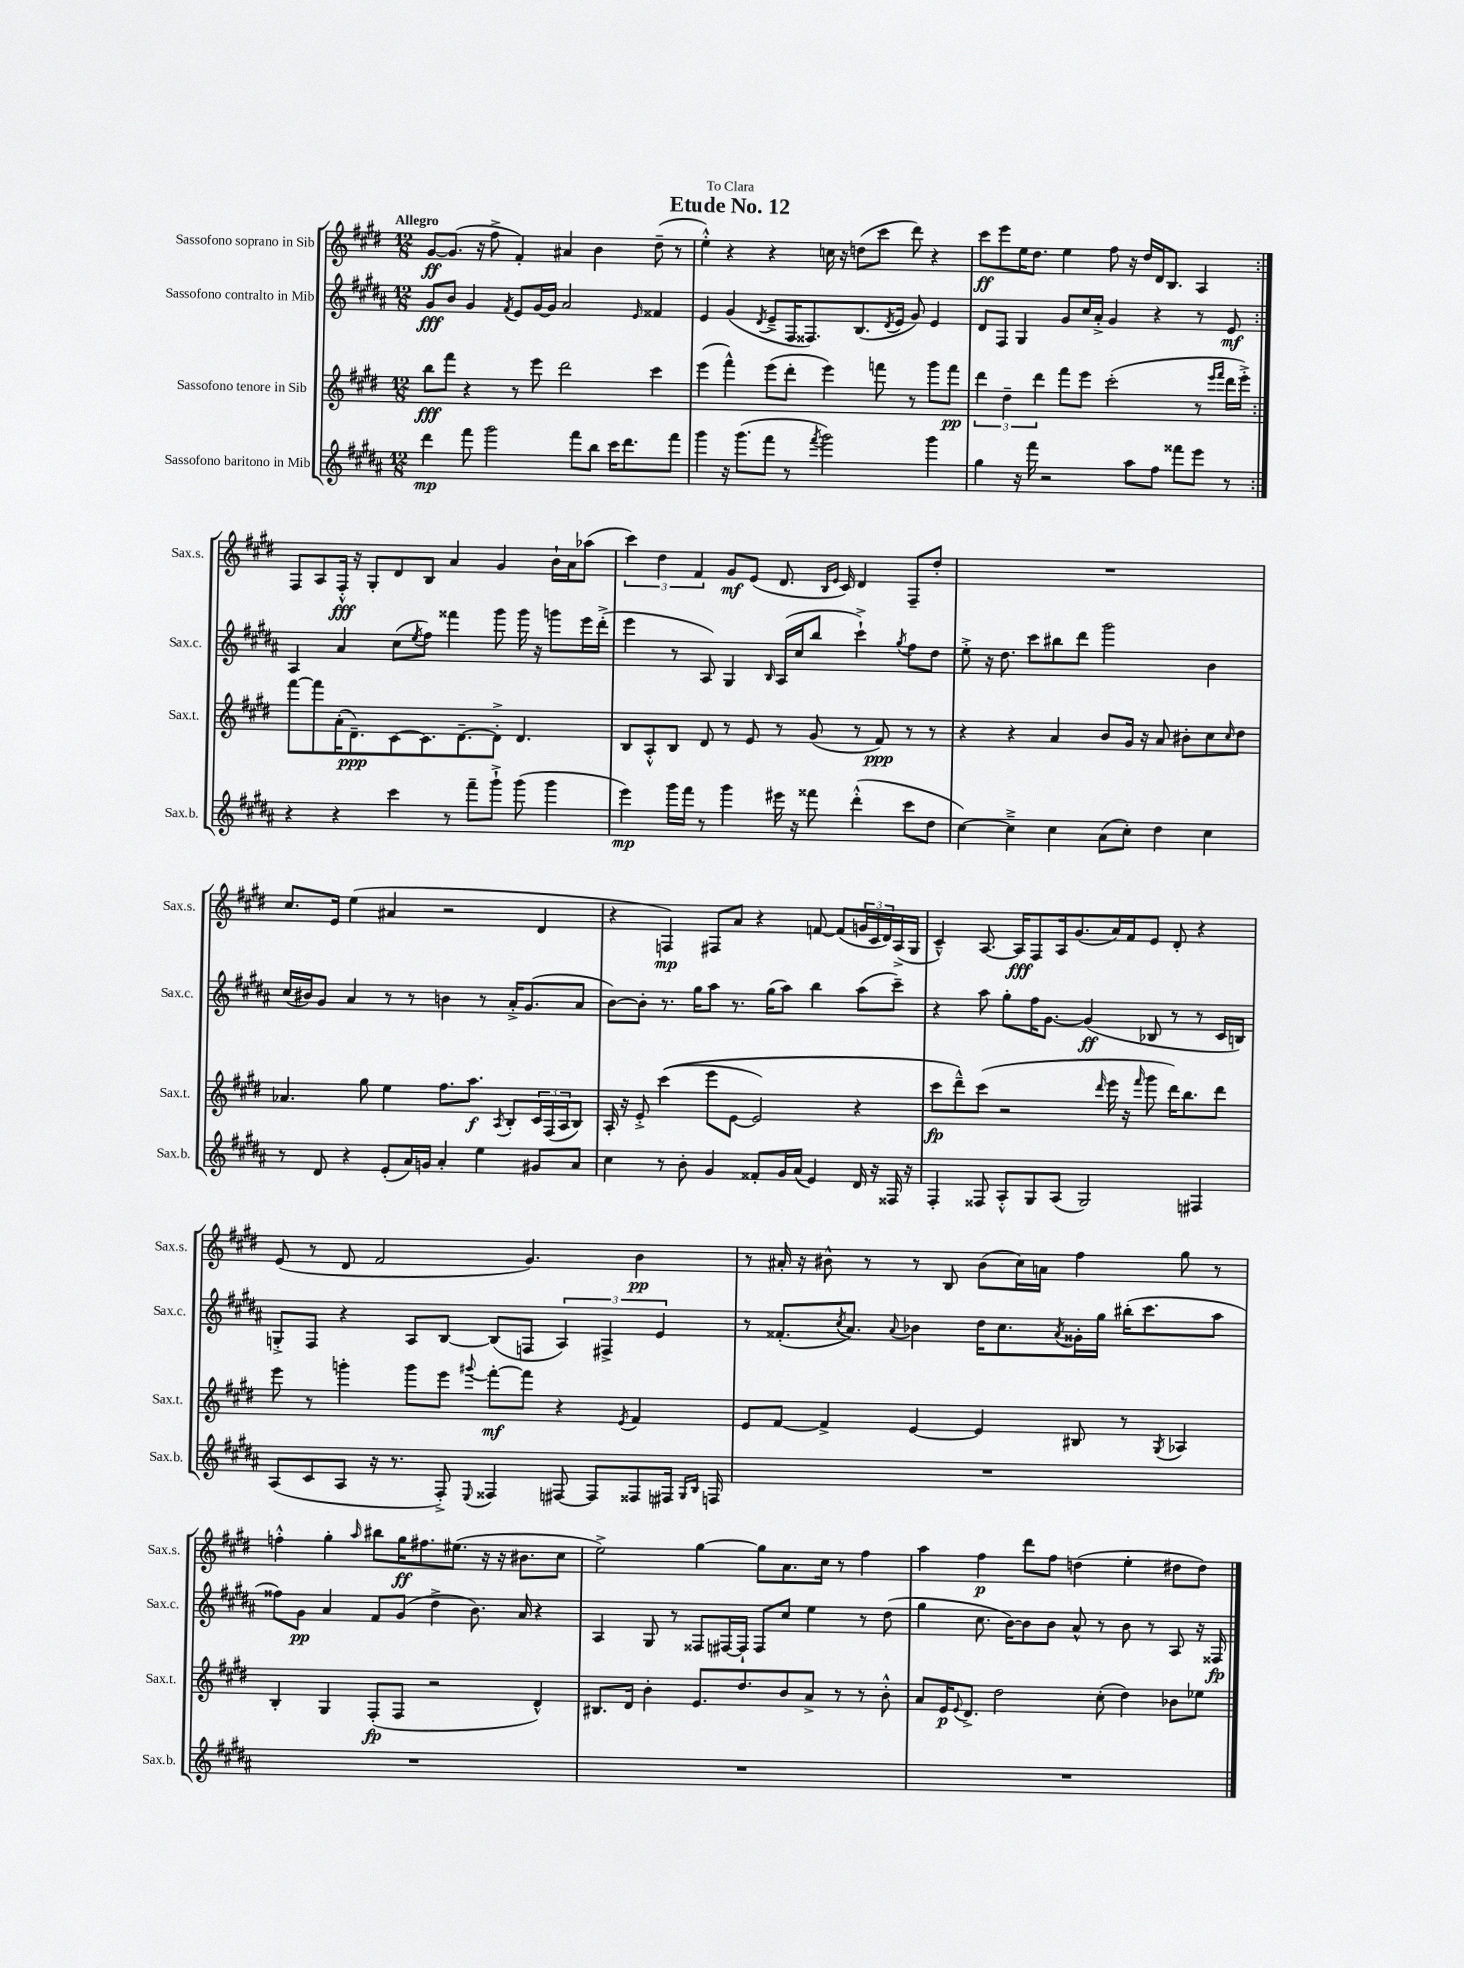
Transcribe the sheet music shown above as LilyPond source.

\header { title = "Etude No. 12" dedication = "To Clara" }
<<
\new StaffGroup <<
\new Staff = "s0" \with { instrumentName = "Sassofono soprano in Sib" shortInstrumentName = "Sax.s." } {
    \clef treble \key e \major \numericTimeSignature \time 12/8 \tempo "Allegro"
    \repeat volta 2 { gis'8~\ff gis'8.( r16 fis''8-> fis'4-.) ais'4 b'4 dis''8--( r8 |
    e''4-.-^) r4 r4 c''16 r16 d''8( cis'''8 dis'''8) r4 |
    cis'''8\ff e'''8 e''16 dis''8. e''4 fis''8 r16 dis''16 dis'16 b8. a4 | }
    fis8 a8 fis16-.-^\fff r16 gis8-. dis'8 b8 a'4 gis'4 b'16-! a'16 aes''8( |
    \tuplet 3/2 { cis'''4) dis''4 fis'4 } gis'8\mf e'8( dis'8. \grace { b16 e'16 } cis'16) dis'4 fis8-- dis''8-. |
    R1. |
    cis''8. e'16 e''4( ais'4 r2 dis'4 |
    r4 f4\mp) fis8 a'8 r4 f'8~ f'8( \tuplet 3/2 { g'16 cis'16 dis'16) } a16->( gis16 |
    cis'4---^) a8.~ a16\fff fis8 a16 gis'8.( a'16) fis'16 e'8 dis'8-. r4 |
    e'8( r8 dis'8 fis'2 gis'4.) b'4\pp |
    r8 ais'16-. r16 bis'8-^ r8 r8 b8 bis'8( cis''16) a'16 fis''4 gis''8 r8 |
    f''4-.-^ gis''4-. \grace { a''16 } bis''8 gis''16\ff fis''8. eis''8.( r16 r16 bis'8. cis''8 |
    e''2->) gis''4~ gis''8 a'8. cis''16 r8 fis''4 |
    a''4 fis''4\p dis'''8 fis''8 d''4( e''4-. dis''8 dis''8) \bar "|." |
}
\new Staff = "s1" \with { instrumentName = "Sassofono contralto in Mib" shortInstrumentName = "Sax.c." } {
    \clef treble \key b \major \numericTimeSignature \time 12/8
    \repeat volta 2 { gis'8\fff b'8 gis'4 \acciaccatura { fis'8 } e'8 gis'16~ gis'16 ais'2 \grace { e'16 } fisis'4 |
    e'4 gis'4( \acciaccatura { dis'8 } e'8---> fis16 fisis8.) b8.( \acciaccatura { dis'8 } e'16 gis'8) e'4 |
    dis'8 fis8 gis4 gis'8 cis''16 ais'16-.-> gis'4 r4 r8 e'8\mf | }
    ais4 ais'4 cis''8( \acciaccatura { e''8 } fis''8) fisis'''4 gis'''8 gis'''16 r16 g'''8 e'''16 dis'''16-.->( |
    e'''4 r8 ais8) gis4 \grace { b16 } ais16( cis''16 b''8 cis'''4-!->) \acciaccatura { gis''8 } fis''8 dis''8 |
    e''8-.-> r16 dis''8. cis'''8 bis''8 dis'''8 gis'''2 b'4 |
    cis''16( bis'16) gis'8 ais'4 r8 r8 b'4 r8 ais'16-.-> gis'8.( ais'8 |
    b'8~) b'8-. r8. gis''16 ais''8 r8. gis''16( ais''8) b''4 ais''8( cis'''8--) |
    r4 ais''8 gis''8-. fis''16 gis'8.~ gis'4\ff( bes8 r8 r8 cis'16 b16) |
    g8-.-> fis8 r4 ais8 b8~ b8( f8 \tuplet 3/2 { ais4) fis4-> e'4 } |
    r8 fisis'8.-.( \acciaccatura { cis''8 } ais'8.) \appoggiatura { ais'8 } bes'4 dis''16 cis''8. \acciaccatura { ais'8 } gisis'16-. gis''16 bis''16-.( cis'''8. ais''8 |
    fisis''8) gis'8\pp ais'4 fis'8 gis'8( dis''4-> b'8.) ais'16 r4 |
    ais4 gis8 r8 fisis8 fis16~ fis16-! fis8 cis''8 e''4 r8 dis''8( |
    gis''4 cis''8. b'16~) b'8 b'8 ais'8-^ r8 b'8 r8 ais8 r16 fisis16\fp \bar "|." |
}
\new Staff = "s2" \with { instrumentName = "Sassofono tenore in Sib" shortInstrumentName = "Sax.t." } {
    \clef treble \key e \major \numericTimeSignature \time 12/8
    \repeat volta 2 { b''8\fff fis'''8 r4 r8 e'''8 dis'''2 cis'''4 |
    e'''4( fis'''4-^) e'''8( dis'''8-. e'''4) f'''8 r8 gis'''8 f'''8\pp |
    \tuplet 3/2 { dis'''4 dis''4-- dis'''4 } fis'''8 e'''8 cis'''2-.( r8 \grace { e'''16 fis'''16 } dis'''16 e'''16-.->) | }
    fis'''8~ fis'''8 a'16-.( dis'8.--\ppp) cis'8~ cis'8. dis'8.~-- dis'8-.-> dis'4. |
    b8 a8-.-^ b8 dis'8 r8 e'8 r8 gis'8( r8 fis'8\ppp) r8 r8 |
    r4 r4 a'4 b'8 gis'16 r16 a'8 bis'8-. cis''8 \grace { cis''16 } dis''8 |
    aes'4. gis''8 e''4 fis''8. a''8.\f \acciaccatura { a8 } b8-. \tuplet 3/2 { cis'16 fis16( a16 } b8) |
    a16-. r16 e'8-.-> cis'''4(\( e'''8 e'8~ e'2) r4 |
    cis'''8\fp dis'''8---^\) cis'''8( r2 \grace { dis'''16 } e'''16 r16 \grace { fis'''16 } gis'''8 dis'''16) b''8. dis'''8 |
    e'''8 r8 g'''4-. g'''8 e'''8 \appoggiatura { gis'''8 } fis'''8~-.\mf fis'''8 r4 \acciaccatura { e'8 } fis'4 |
    e'8 fis'8~ fis'4-> e'4~ e'4 bis8 r8 \acciaccatura { gis8 } aes4 |
    b4-. gis4 fis8-.\fp( fis8 r2 dis'4-^) |
    bis8. dis'16 b'4-. e'8. dis''8. b'8 a'8-> r8 r8 b'8-.-^ |
    a'8 e'16\p \appoggiatura { e'8 } dis'8.-> dis''2 cis''8-.( dis''4) bes'8 ees''8 \bar "|." |
}
\new Staff = "s3" \with { instrumentName = "Sassofono baritono in Mib" shortInstrumentName = "Sax.b." } {
    \clef treble \key b \major \numericTimeSignature \time 12/8
    \repeat volta 2 { dis'''4\mp fis'''8 gis'''2 fis'''8 b''8 cis'''16 dis'''8. fis'''8 |
    gis'''4 r16 gis'''8.( fis'''8 r8 \acciaccatura { fis'''8 } gis'''2) gis'''4 |
    gis''4 r16 fis'''16 r2 ais''8 fis''8 fisis'''8 e'''8 r8 | }
    r4 r4 cis'''4 r8 fis'''8-- gis'''8-!-> gis'''8( gis'''4 |
    e'''4\mp) gis'''16 fis'''16 r8 gis'''4 eis'''16 r16 fisis'''8 dis'''4-.-^( cis'''8 dis''8 |
    cis''4~) cis''4---> cis''4 ais'8( cis''8-.) dis''4 cis''4 |
    r8 dis'8 r4 e'8-.( ais'16) g'16 ais'4-. e''4 gis'8 ais'8 |
    cis''4 r8 b'8-. gis'4 fisis'8-. gis'16 ais'16( e'4) dis'16 r16 fisis16 r16 |
    fis4-. fisis8 ais8-.-^ gis8 ais8( gis2) fis4 |
    ais8( cis'8 ais8 r16 r8. fis8-.->) \appoggiatura { e8 } fisis4 fis8~ fis8 fisis8 fis16 \grace { gis16 b16 } f16 |
    R1. |
    R1. |
    R1. |
    R1. \bar "|." |
}
>>
>>
\layout { \context { \Score \remove "Bar_number_engraver" } }
